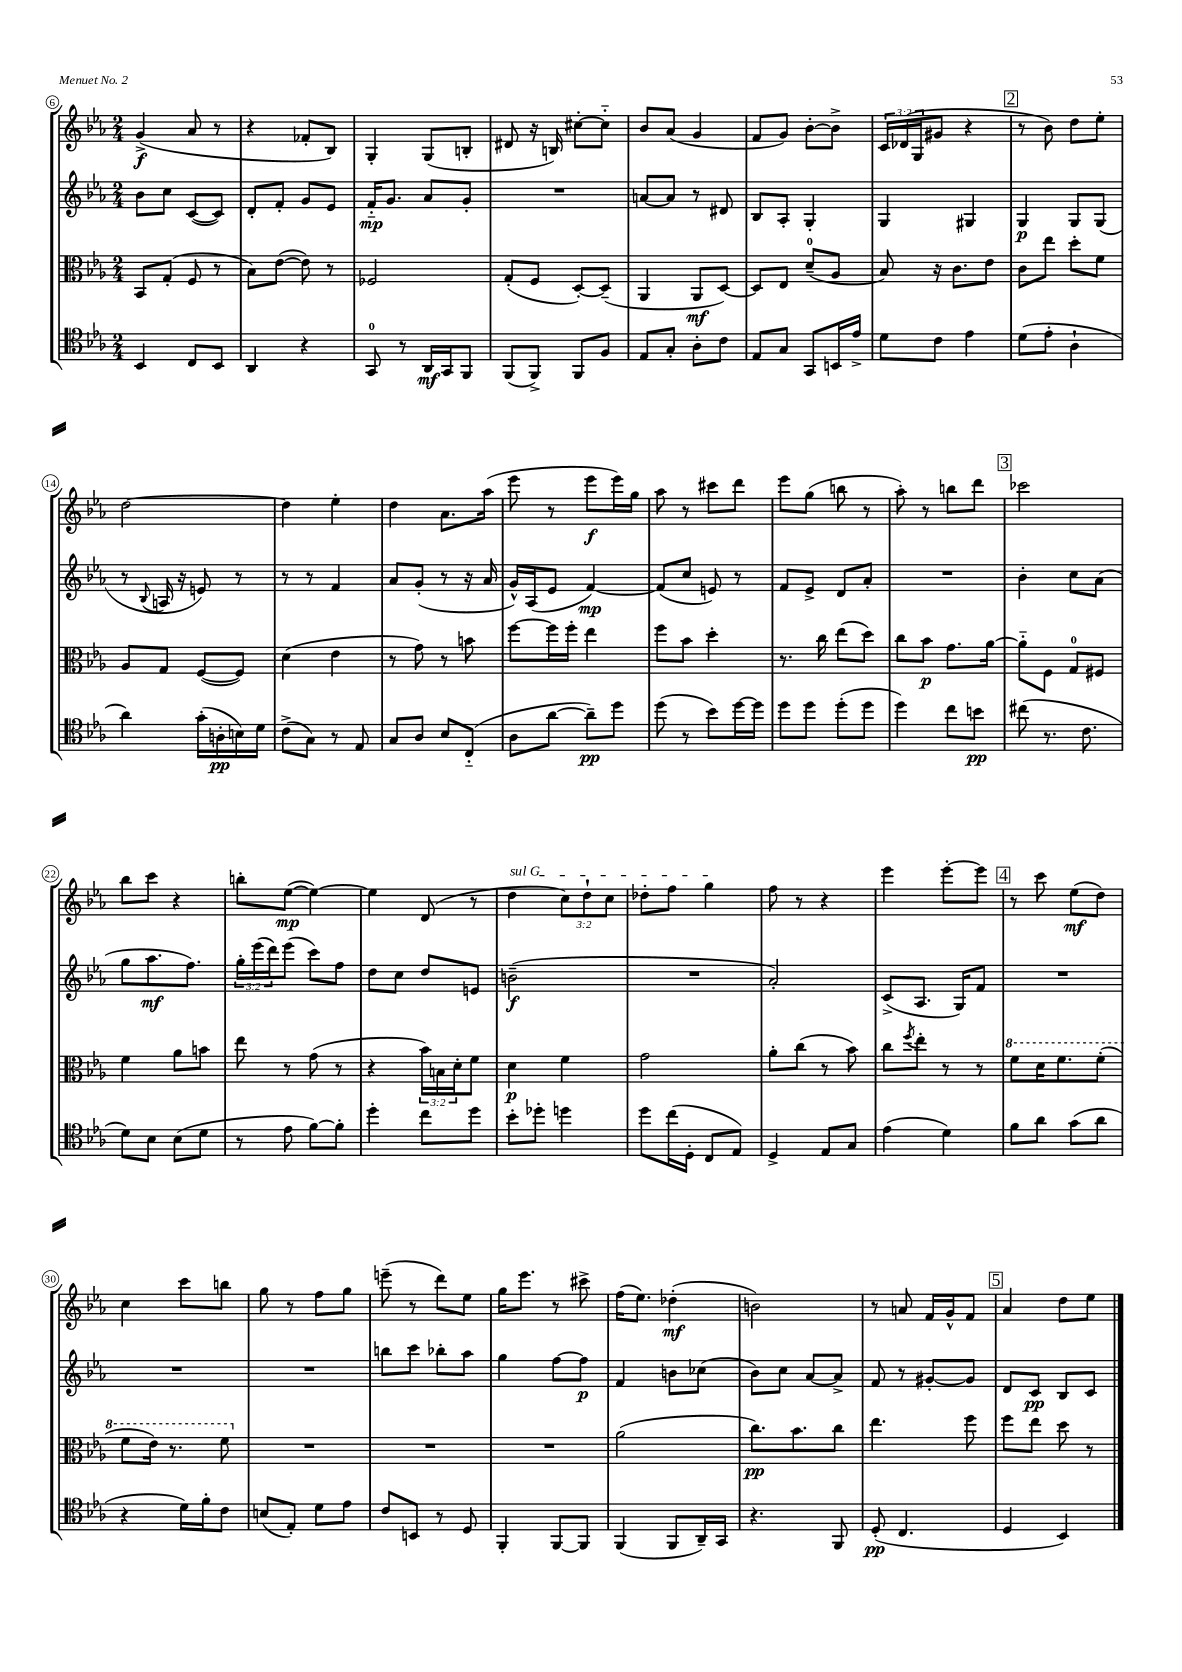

**kern	**dynam	**kern	**dynam	**kern	**dynam	**kern	**dynam
*part4	*part4	*part3	*part3	*part2	*part2	*part1	*part1
*staff4	*staff4	*staff3	*staff3	*staff2	*staff2	*staff1	*staff1
*clefC4	*	*clefC3	*	*clefG2	*	*clefG2	*
*k[b-e-a-]	*	*k[b-e-a-]	*	*k[b-e-a-]	*	*k[b-e-a-]	*
*M2/4	*	*M2/4	*	*M2/4	*	*M2/4	*
=6	=6	=6	=6	=6	=6	=6	=6
4BB-/	.	8BB-/L	.	8b-\L	.	(4g^/	f
.	.	(8G'/J	.	8cc\J	.	.	.
8C/L	.	8F/	.	([8c/L	.	8a-/	.
8BB-/J	.	8r	.	8c/J])	.	8r	.
=7	=7	=7	=7	=7	=7	=7	=7
4AA-/	.	8B-\L)	.	8d'/L	.	4r	.
.	.	([8e-\J	.	8f'/J	.	.	.
4r	.	8e-\])	.	8g/L	.	8f-X'/L	.
.	.	8r	.	8e-/J	.	8B-/J)	.
=8	=8	=8	=8	=8	=8	=8	=8
8GG/	.	2F-X/	.	16f/KL	mp	4G'/	.
.	.	.	.	8.g/J	.	.	.
8r	.	.	.	.	.	.	.
16AA-/LL	mf	.	.	8a-/L	.	(8G/L	.
16GG/J	.	.	.	.	.	.	.
8FF/J	.	.	.	8g'/J	.	8Bn'/J	.
=9	=9	=9	=9	=9	=9	=9	=9
(8FF/L	.	(8G'/L	.	2r	.	8d#X/	.
8FF^/J)	.	8F/J	.	.	.	16r	.
.	.	.	.	.	.	16Bn/)	.
8FF/L	.	[8D'/L)	.	.	.	[8cc#X'\L	.
8F/J	.	(8D~/J]	.	.	.	8cc#\J]	.
=10	=10	=10	=10	=10	=10	=10	=10
8E-/L	.	4AA-/	.	[8an/L	.	8b-/L	.
8G'/J	.	.	.	8a/J]	.	(8a-/J	.
8A-'\L	.	8AA-/L	mf	8r	.	4g/	.
8c\J	.	[8D/J)	.	8d#X/	.	.	.
=11	=11	=11	=11	=11	=11	=11	=11
8E-/L	.	8D/L]	.	8B-/L	.	8f/L	.
8G/J	.	8E-/J	.	8A-'/J	.	8g/J)	.
8GG/L	.	(8d~/L	.	4G'/	.	[8b-'\L	.
16BBn/L	.	8A-/J	.	.	.	8b-^\J]	.
16e-^/JJ	.	.	.	.	.	.	.
=12	=12	=12	=12	=12	=12	=12	=12
8d\L	.	8B-/)	.	4G/	.	24c/LL	.
.	.	.	.	.	.	(24d-X/	.
.	.	.	.	.	.	24G/J	.
8c\J	.	16r	.	.	.	8g#X/J	.
.	.	8.c\L	.	.	.	.	.
4e-\	.	.	.	4G#X/	.	4r	.
.	.	8e-\J	.	.	.	.	.
!!LO:REH:place=s1:t=2
=13	=13	=13	=13	=13	=13	=13	=13
(8d\L	.	8c\L	.	4G/	p	8r	.
8e-'\J	.	8ee-\J	.	.	.	8b-\)	.
4A-`\	.	8dd'\L	.	8G/L	.	8dd\L	.
.	.	8f\J	.	(8G/J	.	8ee-'\J	.
!!LO:LB:g=z
=14	=14	=14	=14	=14	=14	=14	=14
4a-\)	.	8A-/L	.	8r	.	[2dd\	.
.	.	.	.	8qqB-/	.	.	.
.	.	8G/J	.	16An/	.	.	.
.	.	.	.	16r	.	.	.
(16g'\LL	.	([8F/L	.	8en/)	.	.	.
16An'\	pp	.	.	.	.	.	.
16Bn\)	.	8F/J])	.	8r	.	.	.
16d\JJ	.	.	.	.	.	.	.
=15	=15	=15	=15	=15	=15	=15	=15
(8c^\L	.	(4d\	.	8r	.	4dd\]	.
8G\J)	.	.	.	8r	.	.	.
8r	.	4e-\	.	4f/	.	4ee-'\	.
8E-/	.	.	.	.	.	.	.
=16	=16	=16	=16	=16	=16	=16	=16
8G/L	.	8r	.	8a-/L	.	4dd\	.
8A-/J	.	8g\)	.	(8g'/J	.	.	.
8B-/L	.	8r	.	8r	.	8.a-\L	.
(8C/J	.	8bn\	.	16r	.	.	.
.	.	.	.	16a-/	.	(16aa-\Jk	.
=17	=17	=17	=17	=17	=17	=17	=17
8A-\L	.	[8ff\L	.	16g^^/LL)	.	8eee-\	.
.	.	.	.	(16A-/J	.	.	.
[8a-\J	.	16ff\L]	.	8e-/J	.	8r	.
.	.	16ff'\JJ	.	.	.	.	.
8a-~\L])	pp	4ee-\	.	[4f/)	mp	8eee-\L	f
8dd\J	.	.	.	.	.	16eee-\L)	.
.	.	.	.	.	.	16gg\JJ	.
=18	=18	=18	=18	=18	=18	=18	=18
(8dd\	.	8ff\L	.	(8f/L]	.	8aa-\	.
8r	.	8b-\J	.	8cc/J	.	8r	.
8b-\L)	.	4dd'\	.	8en/)	.	8ccc#X\L	.
[16dd\L	.	.	.	8r	.	8ddd\J	.
16dd\JJ]	.	.	.	.	.	.	.
=19	=19	=19	=19	=19	=19	=19	=19
8dd\L	.	8.r	.	8f/L	.	8eee-\L	.
8dd\J	.	.	.	8e-^/J	.	(8gg\J	.
.	.	16cc\	.	.	.	.	.
(8dd'\L	.	(8ee-\L	.	8d/L	.	8bbn\	.
8dd\J	.	8dd\J)	.	8a-'/J	.	8r	.
=20	=20	=20	=20	=20	=20	=20	=20
4dd\)	.	8cc\L	.	2r	.	8aa-'\)	.
.	.	8b-\J	p	.	.	8r	.
8cc\L	.	8.g\L	.	.	.	8bbn\L	.
8bn\J	pp	.	.	.	.	8ddd\J	.
.	.	[16a-\Jk	.	.	.	.	.
!!LO:REH:place=s1:t=3
=21	=21	=21	=21	=21	=21	=21	=21
(8cc#X\	.	8a-\L]	.	4b-'\	.	2ccc-X\	.
8.r	.	8F\J	.	.	.	.	.
.	.	8G/L	.	8cc\L	.	.	.
8.c\	.	.	.	.	.	.	.
.	.	8F#X/J	.	(8a-\J	.	.	.
!!LO:LB:g=z
=22	=22	=22	=22	=22	=22	=22	=22
8d\L)	.	4f\	.	8gg\L	.	8bb-\L	.
8B-\J	.	.	.	8.aa-\	mf	8ccc\J	.
(8B-\L	.	8a-\L	.	.	.	4r	.
.	.	.	.	8.ff\J)	.	.	.
8d\J	.	8bn\J	.	.	.	.	.
=23	=23	=23	=23	=23	=23	=23	=23
8r	.	8ee-\	.	24gg'\LL	.	8bbn'\L	.
.	.	.	.	(24eee-\	.	.	.
.	.	.	.	24ddd\J)	.	.	.
8e-\	.	8r	.	(8eee-\J	.	([8ee-\J	mp
[8f\L)	.	(8g\	.	8ccc\L)	.	4ee-\_)	.
8f'\J]	.	8r	.	8ff\J	.	.	.
=24	=24	=24	=24	=24	=24	=24	=24
4dd'\	.	4r	.	8dd\L	.	4ee-\]	.
.	.	.	.	8cc\J	.	.	.
8cc\L	.	24b-\LL)	.	8dd/L	.	(8d/	.
.	.	24Bn\	.	.	.	.	.
.	.	24d'\J	.	.	.	.	.
8dd\J	.	8f\J	.	8en/J	.	8r	.
=25	=25	=25	=25	=25	=25	=25	=25
!	!	!	!	!	!	!LO:TX:a:i:t=sul G	!
8b-'\L	.	4d\	p	(2bn~\	f	4dd\	.
8dd-X'\J	.	.	.	.	.	.	.
4ddn\	.	4f\	.	.	.	12cc\L)	.
.	.	.	.	.	.	12dd`\	.
.	.	.	.	.	.	12cc\J	.
=26	=26	=26	=26	=26	=26	=26	=26
8dd\L	.	2g\	.	2r	.	8dd-X'\L	.
(16cc\L	.	.	.	.	.	8ff\J	.
16D'\JJ	.	.	.	.	.	.	.
8C/L	.	.	.	.	.	4gg\	.
8E-/J)	.	.	.	.	.	.	.
=27	=27	=27	=27	=27	=27	=27	=27
4D^/	.	8a-'\L	.	2a-'/)	.	8ff\	.
.	.	(8cc\J	.	.	.	8r	.
8E-/L	.	8r	.	.	.	4r	.
8G/J	.	8b-\)	.	.	.	.	.
=28	=28	=28	=28	=28	=28	=28	=28
(4e-\	.	8cc\L	.	(8c^/L	.	4eee-\	.
.	.	8qff/	.	.	.	.	.
.	.	8ee-'\J	.	8.A-/J	.	.	.
4d\)	.	8r	.	.	.	[8eee-'\L	.
.	.	.	.	16G/KL)	.	.	.
.	.	8r	.	8f/J	.	8eee-\J]	.
!!LO:REH:place=s1:t=4
=29	=29	=29	=29	=29	=29	=29	=29
*	*	*8va	*	*	*	*	*
8f\L	.	8ff\L	.	2r	.	8r	.
8a-\J	.	16dd\K	.	.	.	8ccc\	.
.	.	8.ff\	.	.	.	.	.
(8g\L	.	.	.	.	.	(8ee-\L	mf
8a-\J	.	(8ff'\J	.	.	.	8dd\J)	.
!!LO:LB:g=z
=30	=30	=30	=30	=30	=30	=30	=30
4r	.	8ff\L	.	2r	.	4cc\	.
.	.	16ee-\Jk)	.	.	.	.	.
.	.	8.r	.	.	.	.	.
16d\LL)	.	.	.	.	.	8ccc\L	.
16f'\J	.	.	.	.	.	.	.
8c\J	.	8ff\	.	.	.	8bbn\J	.
=31	=31	=31	=31	=31	=31	=31	=31
*	*	*X8va	*	*	*	*	*
(8Bn/L	.	2r	.	2r	.	8gg\	.
8E-'/J)	.	.	.	.	.	8r	.
8d\L	.	.	.	.	.	8ff\L	.
8e-\J	.	.	.	.	.	8gg\J	.
=32	=32	=32	=32	=32	=32	=32	=32
8c/L	.	2r	.	8bbn\L	.	(8eeen~\	.
8BBn/J	.	.	.	8ccc\J	.	8r	.
8r	.	.	.	8bb-X'\L	.	8ddd\L)	.
8D/	.	.	.	8aa-\J	.	8ee-\J	.
=33	=33	=33	=33	=33	=33	=33	=33
4FF'/	.	2r	.	4gg\	.	16gg\KL	.
.	.	.	.	.	.	8.eee-\J	.
[8FF/L	.	.	.	[8ff\L	.	8r	.
8FF/J]	.	.	.	8ff\J]	p	8ccc#X^\	.
=34	=34	=34	=34	=34	=34	=34	=34
(4FF/	.	(2a-\	.	4f/	.	(16ff\KL	.
.	.	.	.	.	.	8.ee-\J)	.
8FF/L	.	.	.	8bn\L	.	(4dd-X'\	mf
16AA-~/L)	.	.	.	(8cc-X\J	.	.	.
16GG/JJ	.	.	.	.	.	.	.
=35	=35	=35	=35	=35	=35	=35	=35
4.r	.	8.cc\L)	pp	8b-\L)	.	2bn\)	.
.	.	.	.	8cc\J	.	.	.
.	.	8.b-\	.	.	.	.	.
.	.	.	.	[8a-/L	.	.	.
8FF/	.	8cc\J	.	8a-^/J]	.	.	.
=36	=36	=36	=36	=36	=36	=36	=36
(8D'/	pp	4.ee-\	.	8f/	.	8r	.
4.C/	.	.	.	8r	.	8an/	.
.	.	.	.	[8g#X'/L	.	16f/LL	.
.	.	.	.	.	.	16g^^/J	.
.	.	8ff\	.	8g#/J]	.	8f/J	.
!!LO:REH:place=s1:t=5
=37	=37	=37	=37	=37	=37	=37	=37
4D/	.	8ff\L	.	8d/L	.	4a-/	.
.	.	8ee-\J	.	8c/J	pp	.	.
4BB-/)	.	8dd\	.	8B-/L	.	8dd\L	.
.	.	8r	.	8c/J	.	8ee-\J	.
==	==	==	==	==	==	==	==
*-	*-	*-	*-	*-	*-	*-	*-
